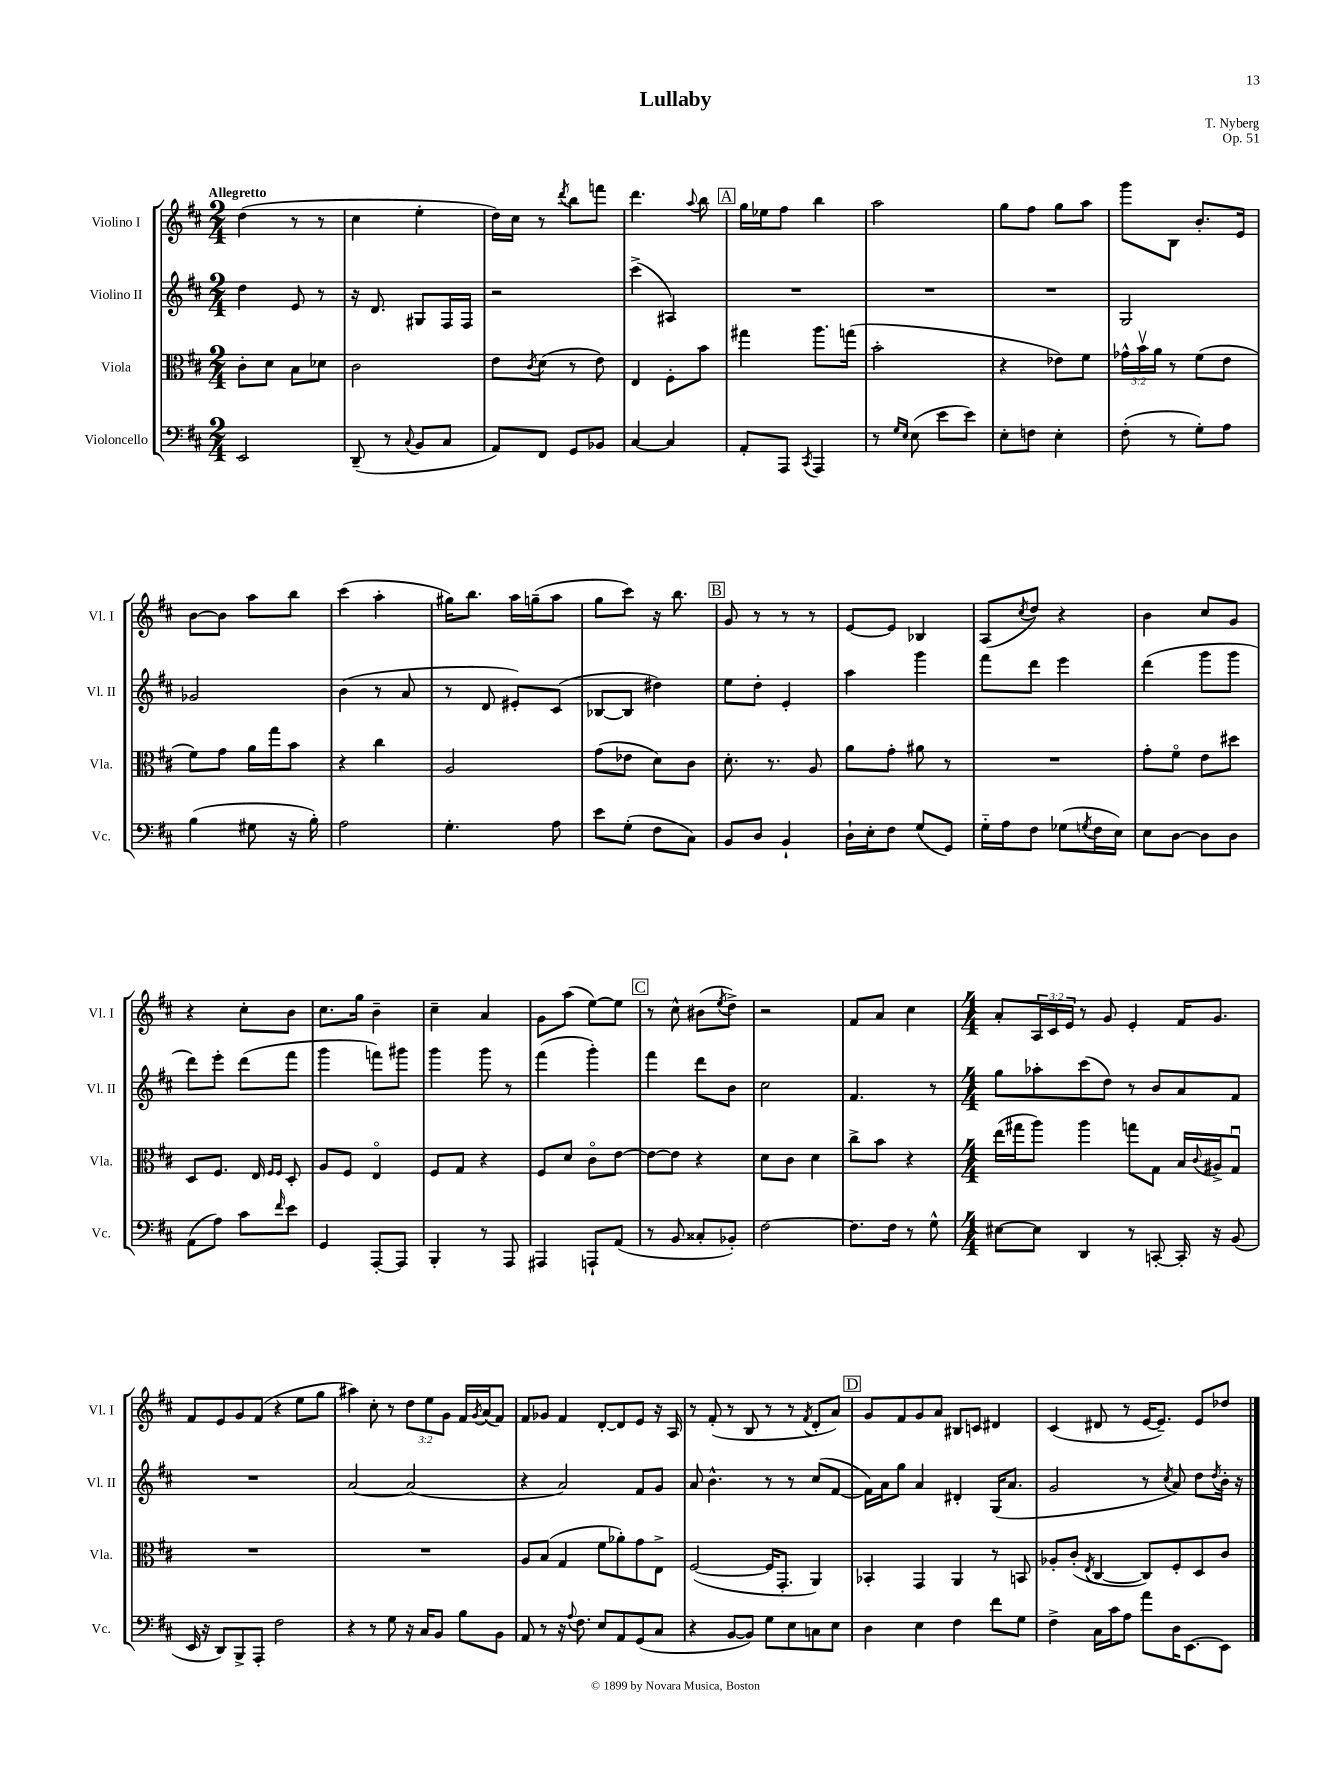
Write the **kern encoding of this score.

**kern	**kern	**kern	**kern
*part4	*part3	*part2	*part1
*staff4	*staff3	*staff2	*staff1
*I"Violoncello	*I"Viola	*I"Violino II	*I"Violino I
*I'Vc.	*I'Vla.	*I'Vl. II	*I'Vl. I
*clefF4	*clefC3	*clefG2	*clefG2
*k[f#c#]	*k[f#c#]	*k[f#c#]	*k[f#c#]
*M2/4	*M2/4	*M2/4	*M2/4
=1	=1	=1	=1
!	!	!	!LO:TX:a:B:t=Allegretto
2EE/	8c#'\L	4dd\	(4dd\
.	8d\J	.	.
.	8B\L	8e/	8r
.	8d-X\J	8r	8r
=2	=2	=2	=2
(8DD~/	2c#\	16r	4cc#\
.	.	8.d/	.
8r	.	.	.
8qqC#/	.	.	.
8BB/L	.	8G#X/L	4ee'\
8C#/J	.	16F#/L	.
.	.	16F#/JJ	.
=3	=3	=3	=3
8AA/L)	8e\L	2r	16dd\LL)
.	.	.	16cc#\JJ
.	8qc#/	.	.
8FF#/J	(8d\J	.	8r
.	.	.	8qddd/
8GG/L	8r	.	8bb\L
8BB-X/J	8e\)	.	8fffn\J
=4	=4	=4	=4
[4C#/	4E/	(4ccc#^\	4.ddd\
4C#/]	8F#'\L	4A#X/)	.
.	.	.	8qqaa/
.	8b\J	.	8bb\
!!LO:REH:place=s1:t=A
=5	=5	=5	=5
8AA'/L	4gg#X\	2r	16gg\LL
.	.	.	16ee-X\J
8AAA/J	.	.	8ff#\J
8qCC#/	.	.	.
4AAA/	8.aa\L	.	4bb\
.	(16ggn\Jk	.	.
=6	=6	=6	=6
8r	2b'\	2r	2aa\
16qqG/LL	.	.	.
16qqE/JJ	.	.	.
(8E\	.	.	.
8e\L	.	.	.
8e\J)	.	.	.
=7	=7	=7	=7
8E'\L	4r	2r	8gg\L
8Fn\J	.	.	8ff#\J
4E'\	8e-X\L)	.	8gg\L
.	8f#\J	.	8aa\J
=8	=8	=8	=8
(8F#'\	24g-X^^\LL	2G/	8ggg\L
.	24bv\	.	.
.	24a\JJ	.	.
8r	8r	.	8B\J
8G'\L)	(8f#\L	.	8.b'/L
8A\J	8e\J	.	.
.	.	.	16e/Jk
!!LO:LB:g=z
=9	=9	=9	=9
(4B\	8f#\L)	2g-X/	[8b\L
.	8g\J	.	8b\J]
8G#X\	16a\LL	.	8aa\L
.	16gg\J	.	.
16r	8b\J	.	8bb\J
16B'\)	.	.	.
=10	=10	=10	=10
2A\	4r	(4b\	(4ccc#\
.	4cc#\	8r	4aa'\
.	.	8a/	.
=11	=11	=11	=11
4.G'\	2A/	8r	16gg#X\KL)
.	.	.	8.bb\J
.	.	8d/	.
.	.	8e#X'/L)	16aa\LL
.	.	.	(16ggn~\J
8A\	.	(8c#/J	8aa\J
=12	=12	=12	=12
8e\L	(8g\L	[8B-X/L	8gg\L
(8G'\J	8e-X\J	8B-/J]	8ccc#\J)
8F#\L	8d\L)	4dd#X\)	16r
.	.	.	8.bb\
8C#\J)	8c#\J	.	.
!!LO:REH:place=s1:t=B
=13	=13	=13	=13
8BB/L	8.d'\	8ee\L	8g/
8D/J	.	8dd'\J	8r
.	8.r	.	.
4BB`/	.	4e'/	8r
.	8A/	.	8r
=14	=14	=14	=14
16D`\LL	8a\L	4aa\	[8e/L
16E'\J	.	.	.
8F#\J	8g'\J	.	8e/J]
(8G/L	8a#X\	4ggg\	4B-X/
8GG/J)	8r	.	.
=15	=15	=15	=15
16G\LL	2r	8fff#\L	(8A/L
16A\J	.	.	.
.	.	.	8qcc#/
8F#\J	.	8ddd\J	8dd/J)
(8G-X\L	.	4eee\	4r
8qGn/	.	.	.
16F#\L	.	.	.
16E\JJ)	.	.	.
=16	=16	=16	=16
8E\L	8g'\L	(4ddd\	4b\
[8D\J	8f#\J	.	.
8D\L]	8e\L	8ggg\L	8cc#/L
8D\J	8dd#X\J	8ggg\J	8g/J
!!LO:LB:g=z
=17	=17	=17	=17
(8AA\L	8D/L	8ddd\L)	4r
8A\J)	8.F#/J	8eee'\J	.
8c#\L	.	(8ddd\L	8cc#'\L
.	16E/	.	.
.	16qqF#/LL	.	.
16qqf#/	16qqF#/JJ	.	.
8e\J	8D'/	8fff#\J	8b\J
=18	=18	=18	=18
4GG/	8A/L	4ggg\	8.cc#\L
.	8F#/J	.	.
.	.	.	16gg\Jk
[8AAA'/L	4E/	8fffn\L)	4b~\
8AAA/J]	.	8ggg#X\J	.
=19	=19	=19	=19
4BBB'/	8F#/L	4ggg\	4cc#~\
.	8G/J	.	.
8r	4r	8ggg\	4a/
8AAA/	.	8r	.
=20	=20	=20	=20
4AAA#X/	8F#/L	(4fff#\	8g\L
.	8d/J	.	(8aa\J
8AAAn`/L	8c#\L	4ggg'\)	[8ee\L)
(8AA/J	[8e\J	.	8ee\J]
!!LO:REH:place=s1:t=C
=21	=21	=21	=21
8r	8e\L_	4fff#\	8r
8BB/	8e\J]	.	8cc#^^\
8C##X'/L	4r	8ddd\L	(8b#X\L
.	.	.	8qee/
8BB-X'/J)	.	8b\J	8dd^\J)
=22	=22	=22	=22
[2F#\	8d\L	2cc#\	2r
.	8c#\J	.	.
.	4d\	.	.
=23	=23	=23	=23
8.F#\L]	8cc#^\L	4.f#/	8f#/L
.	8b\J	.	8a/J
16F#\Jk	.	.	.
8r	4r	.	4cc#\
8G^^\	.	8r	.
=24	=24	=24	=24
*M4/4	*M4/4	*M4/4	*M4/4
[8E#X\L	(16ee\LL	8gg\L	8a'/L
.	16gg#X\J	.	.
8E#\J]	8aa\J)	8aa-X'\	24A/L
.	.	.	24c#/
.	.	.	24e/JJ
4DD/	4aa\	(8ccc#\	8r
.	.	8dd\J)	8g/
8r	8ggn\L	8r	4e'/
[8CCn'/	8G\J	8b/L	.
16CC'/]	16B/LL	8a/	16f#/KL
.	8qqc#/	.	.
16r	16A#X^/J	.	8.g/J
(8BB/	8Gu/J	8f#/J	.
!!LO:LB:g=z
=25	=25	=25	=25
16EE/	1r	1r	8f#/L
16r	.	.	.
8DD/L)	.	.	8e/
8BBB^/	.	.	8g/
8AAA'/J	.	.	(8f#/J
2F#\	.	.	4r
.	.	.	8ee\L
.	.	.	8gg\J
=26	=26	=26	=26
4r	1r	[2a/	4aa#X\)
8r	.	.	8cc#'\
8G\	.	.	8r
16r	.	(2a/]	12dd\L
16C#/KL	.	.	.
.	.	.	12ee\
8BB/J	.	.	.
.	.	.	12g\J
8B\L	.	.	16f#/LL
.	.	.	8qg/
.	.	.	(16a/J
8BB\J	.	.	8f#/J)
=27	=27	=27	=27
8AA/	8A/L	4r	8f#/L
8r	(8B/J	.	8g-X/J
16r	4G/	2a/)	4f#/
8qqA/	.	.	.
8.F#\	.	.	.
8E/L	8f#\L	.	[8d'/L
8AA/	8a-X'\)	.	8d/]
(8GG/	8g\	8f#/L	8e/J
8C#/J	8E^\J	8g/J	16r
.	.	.	16A/
=28	=28	=28	=28
4r	([2F#/	8a/	8r
.	.	4.b^^\	(8f#'/
[8BB/L	.	.	8r
8BB/J])	.	.	8B/
8G\L	16F#/KL]	8r	8r
.	8.GG'/J	.	.
8E\	.	8r	8r
.	.	.	8qf#/
8Cn\	4AA/)	(8cc#/L	8d'/L
8E\J	.	[8f#/J	8a/J)
!!LO:REH:place=s1:t=D
=29	=29	=29	=29
4D\	4BB-X'/	16f#\LL])	8g/L
.	.	16a\J	.
.	.	8gg\J	8f#/
4E\	4GG/	4a/	8g/
.	.	.	8a/J
4F#\	4AA/	4d#X'/	8B#X/L
.	.	.	8cn/J
8f#\L	8r	(16G/KL	4d#X/
.	.	8.a/J	.
8G\J	8BBn/	.	.
=30	=30	=30	=30
4F#^\	8A-X'/L	2g/	(4c#/
.	(8c#'/J	.	.
.	8qE/	.	.
16C#\LL	[4C#/	.	8d#X/
16c#\J	.	.	.
8A\J	.	.	8r
8a\L	8C#/L])	8r	[16e/KL
.	.	.	8.e~/J])
.	.	8qcc#/	.
16D\K	8F#'/	8a/)	.
[8.EE\	.	.	.
.	8D/	8dd\L	8e/L
.	.	8qdd/	.
8EE\J]	8c#/J	16b'\Jk	8dd-X/J
.	.	16r	.
==	==	==	==
*-	*-	*-	*-
